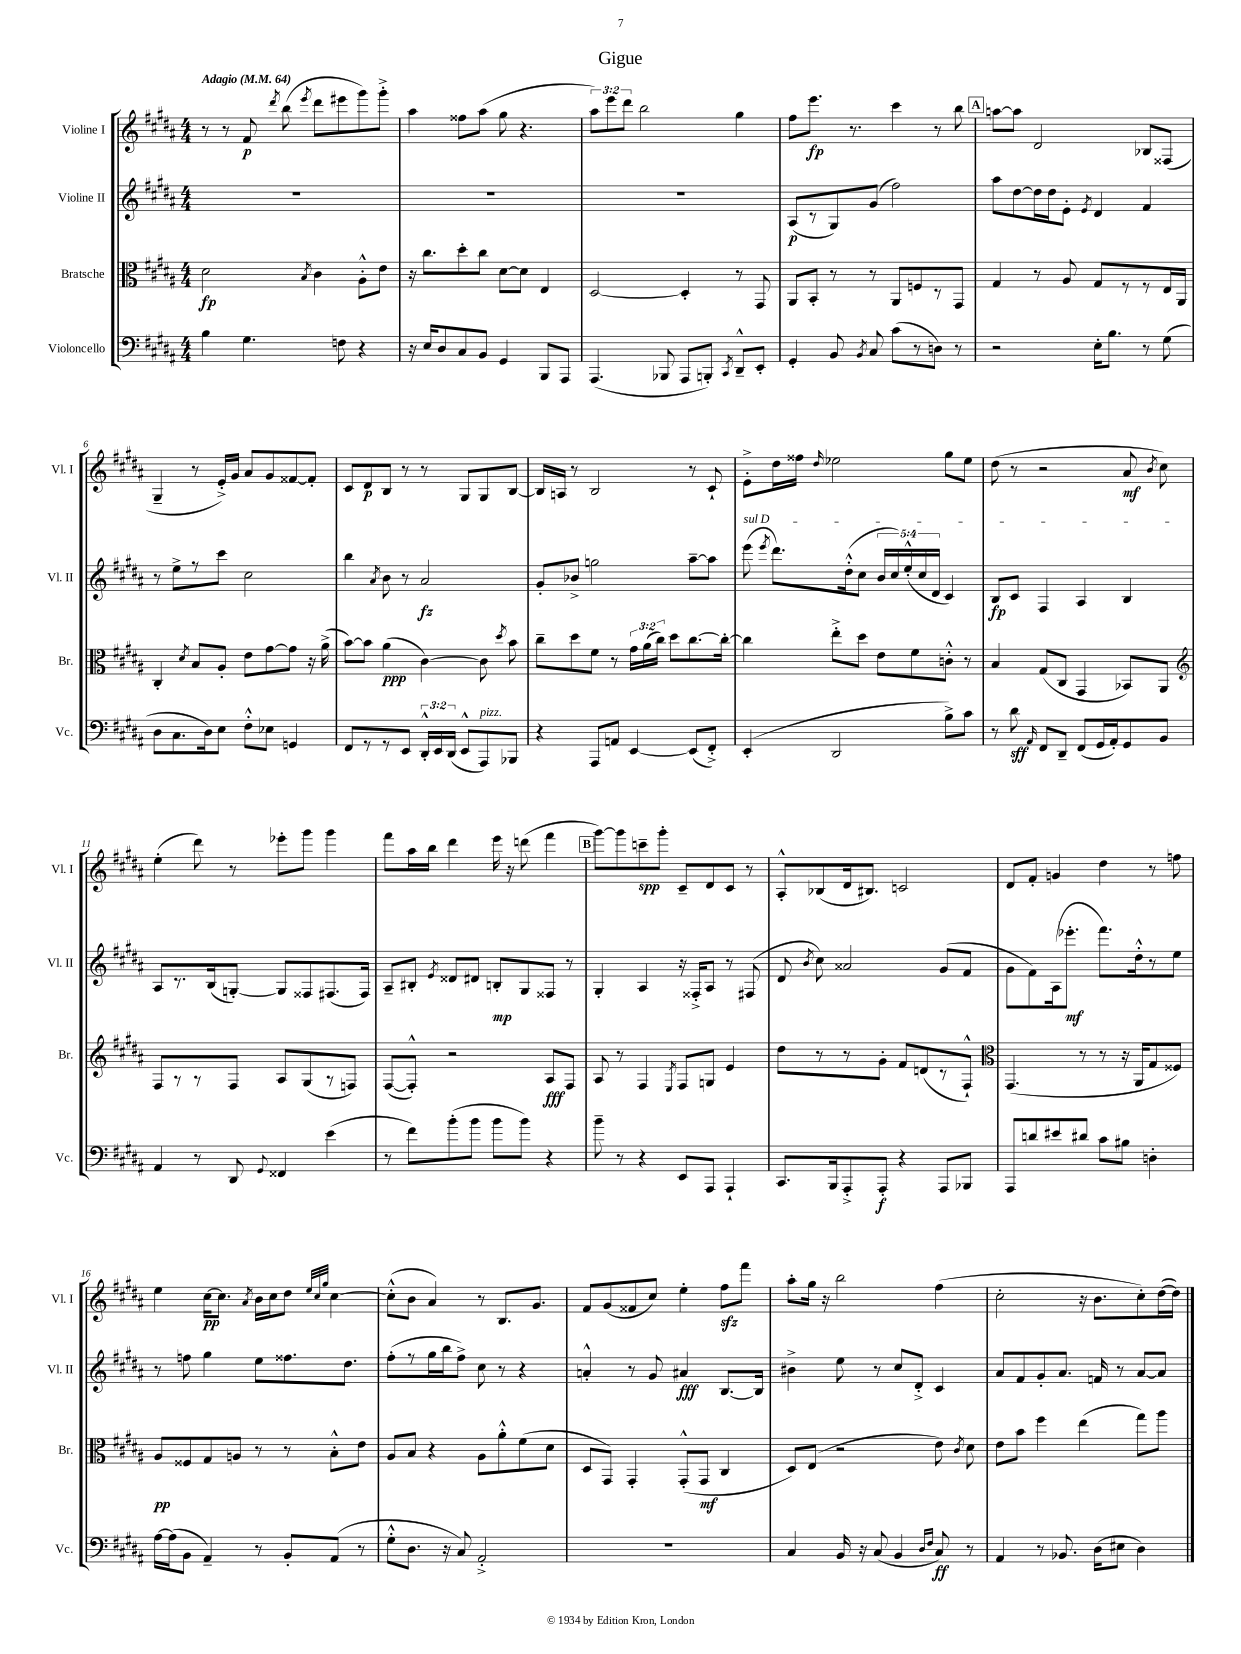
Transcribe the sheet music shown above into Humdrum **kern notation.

**kern	**dynam	**kern	**dynam	**kern	**dynam	**kern	**dynam
*part4	*part4	*part3	*part3	*part2	*part2	*part1	*part1
*staff4	*staff4	*staff3	*staff3	*staff2	*staff2	*staff1	*staff1
*I"Violoncello	*	*I"Bratsche	*	*I"Violine II	*	*I"Violine I	*
*I'Vc.	*	*I'Br.	*	*I'Vl. II	*	*I'Vl. I	*
*clefF4	*	*clefC3	*	*clefG2	*	*clefG2	*
*k[f#c#g#d#a#]	*	*k[f#c#g#d#a#]	*	*k[f#c#g#d#a#]	*	*k[f#c#g#d#a#]	*
*M4/4	*	*M4/4	*	*M4/4	*	*M4/4	*
*MM64	*	*MM64	*	*MM64	*	*MM64	*
=1	=1	=1	=1	=1	=1	=1	=1
!	!	!	!	!	!	!LO:TX:a:B:t=Adagio	!
4B\	.	2d#\	fp	1r	.	8r	.
.	.	.	.	.	.	8r	.
4.G#\	.	.	.	.	.	8f#/	p
.	.	.	.	.	.	8qddd#/	.
.	.	.	.	.	.	(8bb\	.
.	.	8qB/	.	.	.	8qeee/	.
.	.	4c#\	.	.	.	8ddd#\L	.
8Fn\	.	.	.	.	.	8eee#X\	.
4r	.	8A#'^^\L	.	.	.	8ggg#\)	.
.	.	8e\J	.	.	.	8ggg#'^\J	.
=2	=2	=2	=2	=2	=2	=2	=2
16r	.	16r	.	1r	.	4aa#\	.
16E/KL	.	8.cc#\L	.	.	.	.	.
8D#/	.	.	.	.	.	.	.
8C#/	.	8dd#'\	.	.	.	8ff##X\L	.
8BB/J	.	8cc#\J	.	.	.	(8aa#\J	.
4GG#/	.	[8d#\L	.	.	.	8gg#\	.
.	.	8d#\J]	.	.	.	4.r	.
8BBB/L	.	4E/	.	.	.	.	.
8AAA#/J	.	.	.	.	.	.	.
=3	=3	=3	=3	=3	=3	=3	=3
(4.AAA#/	.	[2D#/	.	1r	.	12aa#\L)	.
.	.	.	.	.	.	12eee\	.
.	.	.	.	.	.	12ddd#\J	.
.	.	.	.	.	.	2bb\	.
8BBB-X/	.	.	.	.	.	.	.
8AAA#/L	.	4D#'/]	.	.	.	.	.
8BBBn'/J)	.	.	.	.	.	.	.
8qCC#/	.	.	.	.	.	.	.
8DD#~^^/L	.	8r	.	.	.	4gg#\	.
8EE'/J	.	8GG#/	.	.	.	.	.
=4	=4	=4	=4	=4	=4	=4	=4
4GG#'/	.	8AA#/L	.	(8A#/L	p	8ff#\L	.
.	.	8BB'/J	.	8r	.	8.eee\J	fp
8BB/	.	8r	.	8G#/)	.	.	.
.	.	.	.	.	.	8.r	.
8qBB/	.	.	.	.	.	.	.
8C#/	.	8r	.	(8g#/J	.	.	.
(8c#\L	.	8AA#/L	.	2ff#\)	.	4ccc#\	.
8r	.	8Fn/	.	.	.	.	.
8Dn\J)	.	8r	.	.	.	8r	.
8r	.	8GG#/J	.	.	.	8bb\	.
!!LO:REH:place=s1:t=A
=5	=5	=5	=5	=5	=5	=5	=5
2r	.	4G#/	.	8aa#\L	.	[8aan\L	.
.	.	.	.	[8dd#\	.	8aa\J]	.
.	.	8r	.	16dd#\L]	.	2d#/	.
.	.	.	.	16dd#\J	.	.	.
.	.	8A#/	.	8e'\J	.	.	.
.	.	.	.	8qe/	.	.	.
16E'\KL	.	8G#/L	.	4d#/	.	.	.
8.B\J	.	.	.	.	.	.	.
.	.	8r	.	.	.	.	.
8r	.	8r	.	4f#/	.	8B-X/L	.
(8G#\	.	16E/L	.	.	.	(8F##X/J	.
.	.	16AA#/JJ	.	.	.	.	.
!!LO:LB:g=z
=6	=6	=6	=6	=6	=6	=6	=6
8D#\L	.	4C#'/	.	8r	.	4G#~/	.
8.C#\	.	.	.	8ee^\L	.	.	.
.	.	8qd#/	.	.	.	.	.
.	.	8B/L	.	8r	.	8r	.
16D#\k)	.	.	.	.	.	.	.
8E\J	.	8A#'/J	.	8ccc#\J	.	16e'^/LL)	.
.	.	.	.	.	.	16g#/JJ	.
8F#'^^\L	.	8e\L	.	2cc#\	.	8a#/L	.
8E-X\J	.	[8g#\	.	.	.	8g#/	.
4GGn/	.	8g#\J]	.	.	.	[8f##X/	.
.	.	16r	.	.	.	8f##'/J]	.
.	.	(16a#^\	.	.	.	.	.
=7	=7	=7	=7	=7	=7	=7	=7
8FF#/L	.	[8b\L)	.	4bb\	.	8c#/L	.
8r	.	8b\J]	.	.	.	8d#/	p
.	.	.	.	8qa#/	.	.	.
8r	.	(4a#\	ppp	8b\	.	8B/J	.
8EE/J	.	.	.	8r	.	8r	.
24DD#'^^/LL	.	[4c#\)	.	2a#/	fz	8r	.
24EE/	.	.	.	.	.	.	.
(24DD#/JJ	.	.	.	.	.	.	.
8EE^^/L	.	.	.	.	.	8G#/L	.
!LO:TX:a:i:t=pizz.	!	!	!	!	!	!	!
8AAA#/)	.	8c#\]	.	.	.	8G#/	.
.	.	8qdd#/	.	.	.	.	.
8BBB-X/J	.	8b\	.	.	.	[8B/J	.
=8	=8	=8	=8	=8	=8	=8	=8
4r	.	8cc#~\L	.	8g#'/L	.	16B/LL]	.
.	.	.	.	.	.	16An/JJ	.
.	.	8dd#\	.	8b-X^/J	.	8r	.
8AAA#/L	.	8f#\J	.	2ggn\	.	2B/	.
8AAn/J	.	8r	.	.	.	.	.
[4EE/	.	24g#\LL	.	.	.	.	.
.	.	(24a#\	.	.	.	.	.
.	.	24cc#\JJ)	.	.	.	.	.
.	.	8dd#\L	.	.	.	.	.
(8EE/L]	.	[8.cc#\	.	[8aa#~\L	.	8r	.
8FF#'^/J)	.	.	.	8aa#\J]	.	8c#`/	.
.	.	16cc#'\Jk_	.	.	.	.	.
=9	=9	=9	=9	=9	=9	=9	=9
!	!	!	!	!LO:TX:a:i:t=sul D	!	!	!
(4EE'/	.	4cc#\]	.	(8eee\	.	8e'^\L	.
.	.	.	.	8qeee/	.	.	.
.	.	.	.	8.ddd#\L)	.	16dd#\L	.
.	.	.	.	.	.	16ff##X\JJ	.
.	.	.	.	.	.	16qqdd#/	.
2DD#/	.	8ee'^\L	.	.	.	2ee-X\	.
.	.	.	.	(16dd#'^^\k	.	.	.
.	.	8dd#\J	.	8cc#\J	.	.	.
.	.	8e\L	.	20b/LL	.	.	.
.	.	.	.	20cc#/)	.	.	.
.	.	.	.	(20ee'^^/	.	.	.
.	.	8f#\	.	.	.	.	.
.	.	.	.	20cc#/	.	.	.
.	.	.	.	20d#/JJ	.	.	.
8B^\L)	.	8cn'^^\J	.	4c#/)	.	8gg#\L	.
8c#\J	.	8r	.	.	.	8ee-\J	.
=10	=10	=10	=10	=10	=10	=10	=10
8r	.	4B/	.	8B/L	fp	(8dd#\	.
8d#\	sff	.	.	8c#/J	.	8r	.
16qqAA#/	.	.	.	.	.	.	.
8FF#/L	.	(8G#/L	.	4F#/	.	2r	.
8DD#~/J	.	8C#/J	.	.	.	.	.
(8FF#/L	.	4GG#/	.	4A#/	.	.	.
16GG#/L	.	.	.	.	.	.	.
16AA#'/J)	.	.	.	.	.	.	.
8GG#/	.	8BB-X/L)	.	4B/	.	8a#/	mf
.	.	.	.	.	.	8qb/	.
8BB/J	.	8AA#/J	.	.	.	8cc#\)	.
!!LO:LB:g=z
=11	=11	=11	=11	=11	=11	=11	=11
*	*	*clefG2	*	*	*	*	*
4AA#/	.	8F#/L	.	8A#/L	.	(4ee'\	.
.	.	8r	.	8.r	.	.	.
8r	.	8r	.	.	.	8ddd#\)	.
.	.	.	.	(16B/k	.	.	.
8DD#/	.	8F#/J	.	[8Gn'/J)	.	8r	.
8qqGG#/	.	.	.	.	.	.	.
4FF##X/	.	8A#/L	.	8G/L]	.	8eee-X'\L	.
.	.	(8G#/	.	8F##X/	.	8ggg#\J	.
(4e\	.	8r	.	(8.F#X/	.	4ggg#\	.
.	.	8Fn/J)	.	.	.	.	.
.	.	.	.	16F#/Jk)	.	.	.
=12	=12	=12	=12	=12	=12	=12	=12
8r	.	([8F#/L	.	8A#~/L	.	8fff#\L	.
8f#\L)	.	8F#'^^/J])	.	8B#X'/J	.	16aa#\L	.
.	.	.	.	.	.	16bb\JJ	.
.	.	.	.	8qe/	.	.	.
(8b'\	.	2r	.	8d##X/L	.	4ddd#\	.
8b\J	.	.	.	8d#X/J	.	.	.
8b\L	.	.	.	8Bn'/L	mp	16eee\	.
.	.	.	.	.	.	16r	.
8b\J)	.	.	.	8G#/	.	(8dddn\	.
4r	.	8A#/L	fff	8F##X/J	.	4fff#\	.
.	.	8F#/J	.	8r	.	.	.
!!LO:REH:place=s1:t=B
=13	=13	=13	=13	=13	=13	=13	=13
8b~\	.	8A#/	.	4G#'/	.	[8ggg#\L)	.
8r	.	8r	.	.	.	8ggg#\]	.
4r	.	4F#/	.	4A#/	.	8cccn~\	spp
.	.	.	.	.	.	8ggg#'\J	.
.	.	8qE/	.	.	.	.	.
8EE/L	.	8F#/L	.	16r	.	8c#~/L	.
.	.	.	.	16F##X'^/KL	.	.	.
8AAA#/J	.	8Gn/J	.	8A#/J	.	8d#/	.
4AAA#`/	.	4e/	.	8r	.	8c#/J	.
.	.	.	.	(8F#X/	.	8r	.
=14	=14	=14	=14	=14	=14	=14	=14
8.CC#/L	.	8dd#\L	.	8d#/	.	8A#'^^/L	.
.	.	.	.	8qb/	.	.	.
.	.	8r	.	8cc#\)	.	(8B-X/	.
16BBB/k	.	.	.	.	.	.	.
8AAA#'^/	.	8r	.	2a##X/	.	16d#/k	.
.	.	.	.	.	.	8.B#X/J)	.
8AAA#'/J	f	8g#'\J	.	.	.	.	.
4r	.	8f#/L	.	.	.	2cn/	.
.	.	(8dn/	.	.	.	.	.
8AAA#/L	.	8r	.	(8g#/L	.	.	.
8BBB-X/J	.	8F#`^^/J)	.	8f#/J	.	.	.
=15	=15	=15	=15	=15	=15	=15	=15
*	*	*clefC3	*	*	*	*	*
8AAA#/L	.	(4.GG#/	.	8g#\L	.	8d#/L	.
8dn/	.	.	.	8f#\)	.	8f#'/J	.
8e#X/	.	.	.	(16A#\k	.	4gn/	.
.	.	.	.	8.eee-X'\J	mf	.	.
8d#X/J	.	8r	.	.	.	.	.
8c#\L	.	8r	.	8.fff#\L)	.	4dd#\	.
8B#X\J	.	16r	.	.	.	.	.
.	.	16AA#/KL	.	16dd#'^^\k	.	.	.
4Dn'\	.	8G#/	.	8r	.	8r	.
.	.	8F##X/J)	.	8ee\J	.	8ffn\	.
!!LO:LB:g=z
=16	=16	=16	=16	=16	=16	=16	=16
[16A#\LL	.	8A#/L	pp	8r	.	4ee\	.
(16A#\J]	.	.	.	.	.	.	.
8BB\J	.	8F##X/	.	8ffn\	.	.	.
4AA#~/)	.	8G#/	.	4gg#\	.	[16cc#\KL	pp
.	.	.	.	.	.	8.cc#\J]	.
.	.	8An/J	.	.	.	.	.
.	.	.	.	.	.	8qa#/	.
8r	.	8r	.	8ee\L	.	16b\LL	.
.	.	.	.	.	.	16cc#\J	.
8BB'/L	.	8r	.	8.ff##X\	.	8dd#\J	.
.	.	.	.	.	.	32qqee/LLL	.
.	.	.	.	.	.	32qqcc#/	.
.	.	.	.	.	.	32qqgg#/JJJ	.
(8AA#/J	.	8B'^^\L	.	.	.	[4cc#\	.
.	.	.	.	8.dd#\J	.	.	.
8r	.	8e\J	.	.	.	.	.
=17	=17	=17	=17	=17	=17	=17	=17
8G#'^^\L	.	8A#/L	.	(8ff#'\L	.	(8cc#'^^\L]	.
8.D#\J	.	8B/J	.	8r	.	8b\J	.
.	.	4r	.	16gg#\L	.	4a#/)	.
16r	.	.	.	16bb\J	.	.	.
8C#/)	.	.	.	8ff#^\J)	.	.	.
2AA#'^/	.	8A#\L	.	8cc#\	.	8r	.
.	.	8a#'^^\	.	8r	.	8.B/L	.
.	.	(8f#\	.	4r	.	.	.
.	.	.	.	.	.	8.g#/J	.
.	.	8d#\J	.	.	.	.	.
=18	=18	=18	=18	=18	=18	=18	=18
1r	.	8D#/L	.	4an'^^/	.	8f#/L	.
.	.	8GG#/J)	.	.	.	(8g#/	.
.	.	4GG#'/	.	8r	.	8f##X/	.
.	.	.	.	8g#/	.	8cc#/J)	.
.	.	(8GG#'^^/L	.	4a#X/	fff	4ee'\	.
.	.	8GG#/J	mf	.	.	.	.
.	.	4C#/	.	[8.B/L	.	8ff#zz\L	.
.	.	.	.	.	.	8fff#\J	.
.	.	.	.	16B/Jk]	.	.	.
=19	=19	=19	=19	=19	=19	=19	=19
4C#/	.	8D#/L)	.	4b#X^\	.	8aa#'\L	.
.	.	(8E/J	.	.	.	16gg#\Jk	.
.	.	.	.	.	.	16r	.
16BB/	.	2r	.	8ee\	.	2bb\	.
16r	.	.	.	.	.	.	.
(8C#/	.	.	.	8r	.	.	.
4BB/	.	.	.	8cc#/L	.	.	.
.	.	.	.	8d#'^/J	.	.	.
16qqD#/LL	.	.	.	.	.	.	.
16qqF#/JJ	.	.	.	.	.	.	.
8C#/)	ff	8e\)	.	4c#/	.	(4ff#\	.
.	.	8qc#/	.	.	.	.	.
8r	.	8d#\	.	.	.	.	.
=20	=20	=20	=20	=20	=20	=20	=20
4AA#/	.	8e\L	.	8a#/L	.	2cc#'\	.
.	.	8b\J	.	8f#/	.	.	.
8r	.	4ff#\	.	8g#'/	.	.	.
8.BB-X/	.	.	.	8.a#/J	.	.	.
.	.	(4ee\	.	.	.	16r	.
(16D#\KL	.	.	.	16fn/	.	8.b\L	.
8E#X\J	.	.	.	8r	.	.	.
4D#\)	.	8gg#\L)	.	[8a#/L	.	8cc#'\)	.
.	.	8aa#\J	.	8a#/J]	.	([16dd#\L	.
.	.	.	.	.	.	16dd#\JJ])	.
==	==	==	==	==	==	==	==
*-	*-	*-	*-	*-	*-	*-	*-
